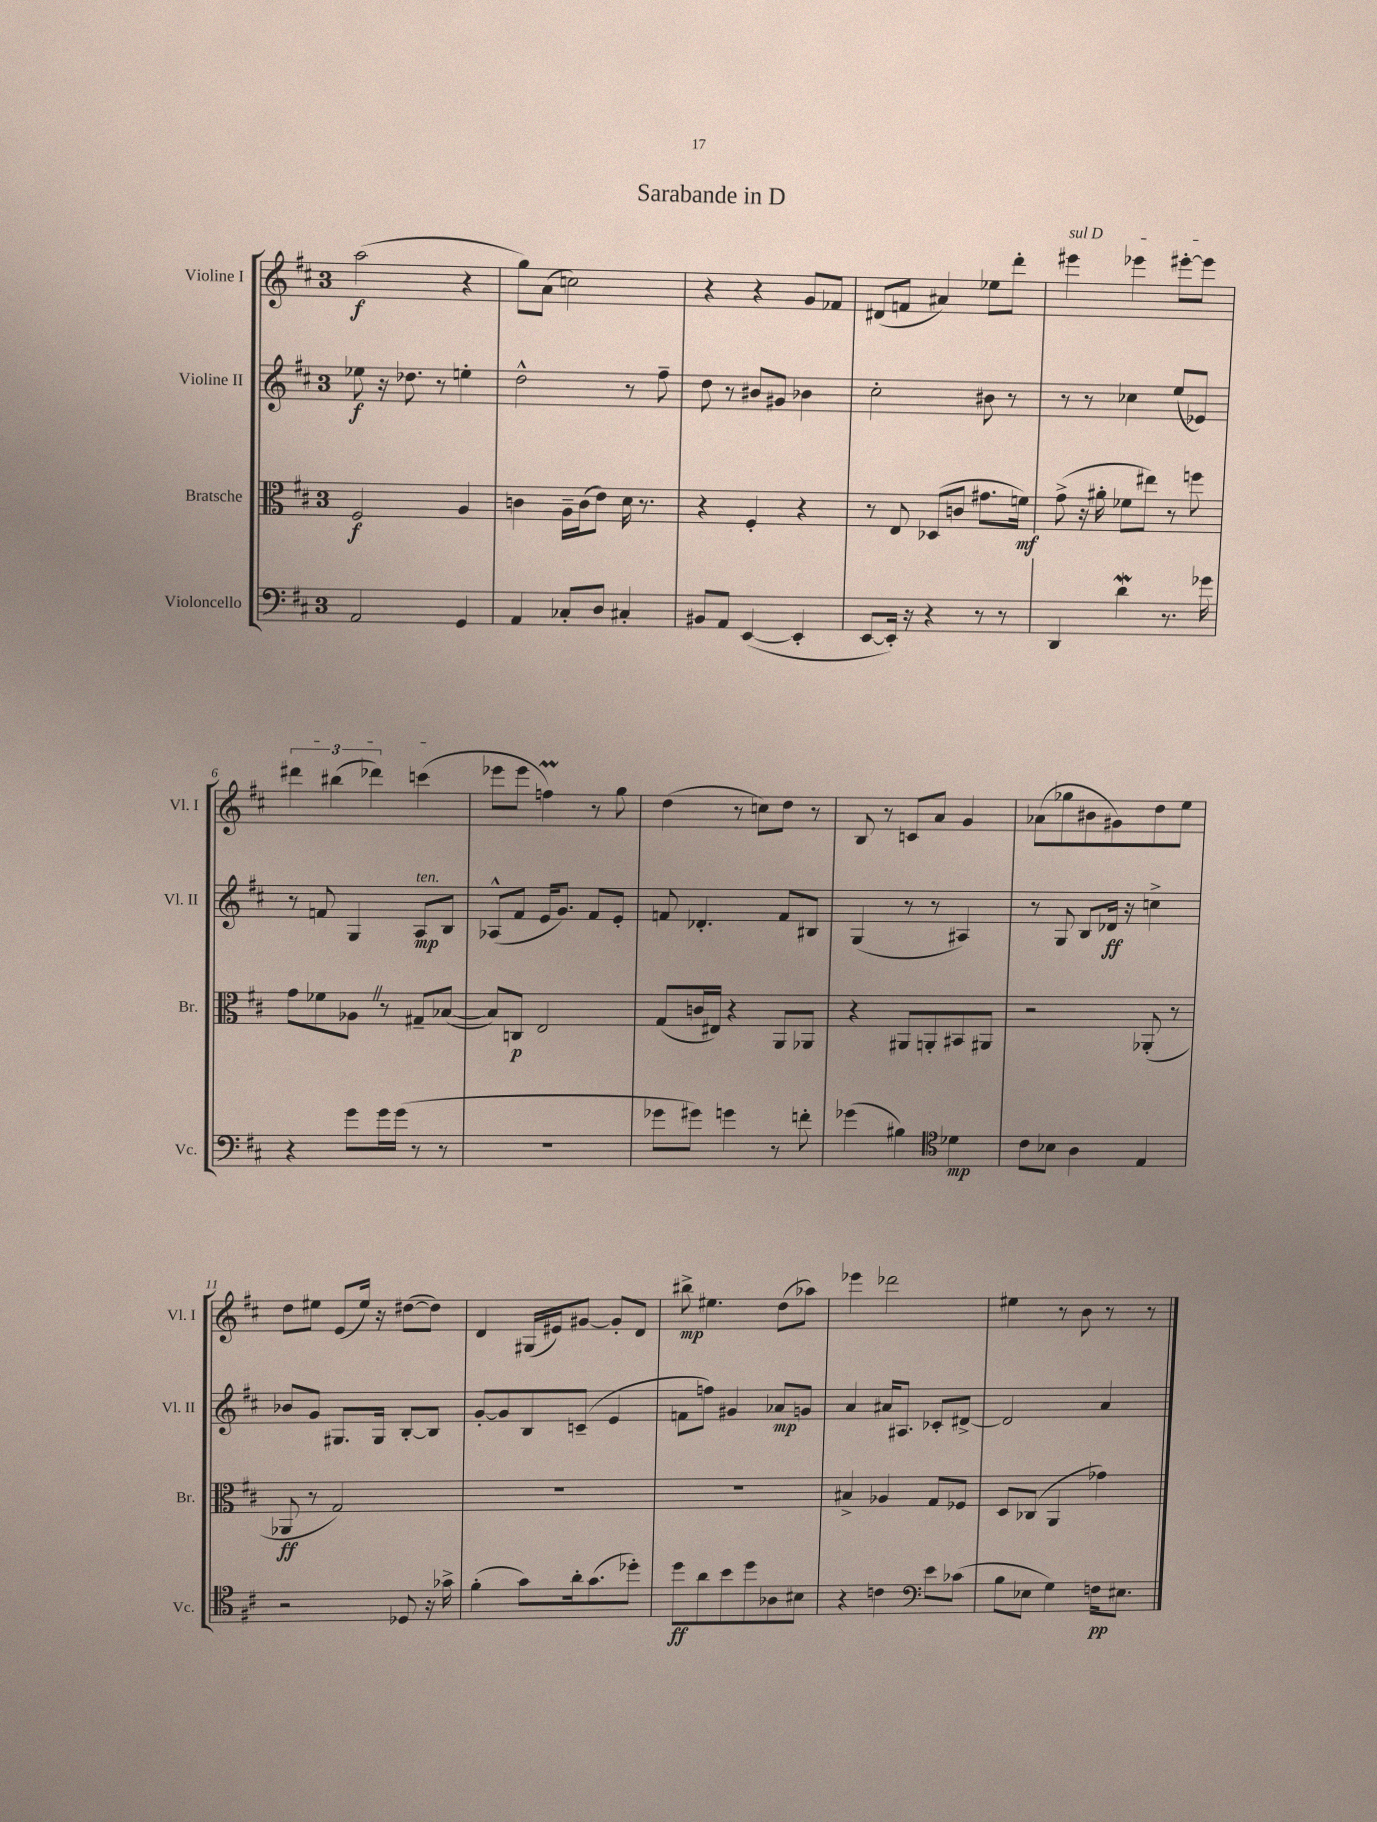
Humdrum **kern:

**kern	**kern	**kern	**kern
*staff4	*staff3	*staff2	*staff1
*clefF4	*clefC3	*clefG2	*clefG2
*k[f#c#]	*k[f#c#]	*k[f#c#]	*k[f#c#]
*M3/4	*M3/4	*M3/4	*M3/4
2AA	2F#	8ee-	(2aa
.	.	16r	.
.	.	8.dd-	.
.	.	8r	.
4GG	4A	4ee'	4r
=	=	=	=
4AA	4c	2dd^^	8gg)
.	.	.	(8a
8C-'	16A~	.	2cc)
.	(16c	.	.
8D	8e)	.	.
4C#'	16d	8r	.
.	8.r	.	.
.	.	8ff#~	.
=	=	=	=
8BB#	4r	8dd	4r
8AA	.	8r	.
([4EE	4F#'	8b#	4r
.	.	8g#	.
4EE']	4r	4b-	8g
.	.	.	8f-
=	=	=	=
[8EE	8r	2cc#'	(8d#
16EE'])	8E	.	8f
16r	.	.	.
4r	(8D-	.	4a#)
.	8c	.	.
8r	8.g#	8b#	8ee-
8r	.	8r	8ddd'
.	16f)	.	.
=	=	=	=
4DD	(8g^	8r	4eee#
.	16r	8r	.
.	16a#'	.	.
4d	8f-	4cc-	4eee-
.	8ee#)	.	.
8.r	8r	(8ee	[8eee#'
.	8ff	8e-)	8eee#]
16g-	.	.	.
=	=	=	=
4r	8g	8r	6ddd#
.	8f-	8f	.
.	.	.	(6bb#
8g	8A-	4G	.
.	.	.	6ddd-)
16g	8r	.	.
(16g	.	.	.
8r	8G#~	8A	(4ccc
8r	([8B-	8B	.
=	=	=	=
2.r	8B-])	(8A-^^	8eee-
.	8C	8f#	8eee-
.	2E	16e	4ff)
.	.	8.g)	.
.	.	8f#	8r
.	.	8e'	8gg
=	=	=	=
8g-	(8G	8f	(4dd
8g#)	16c	4.d-'	.
.	16E#)	.	.
4g	4r	.	8r
.	.	.	8cc)
8r	8AA	8f	8dd
8f'	8AA-	8B#	8r
=	=	=	=
(4g-	4r	(4G	8B
.	.	.	8r
4B#)	8AA#	8r	8c
.	8AA'	8r	8a
*clefC4	*	*	*
4d-	8BB#	4A#)	4g
.	8AA#	.	.
=	=	=	=
8c#	2r	8r	(8a-
8B-	.	8G	8gg-
4A	.	8B	8b#
.	.	16d-	8g#)
.	.	16r	.
4E	(8AA-'	4cc^	8dd
.	8r	.	8ee
=	=	=	=
2r	8AA-	8b-	8dd
.	8r	8g	8ee#
.	2G)	8.G#	(8e
.	.	.	16ee#)
.	.	16G#	16r
8D-	.	[8B'	([8dd#
16r	.	8B]	8dd#])
16g-^	.	.	.
=	=	=	=
(4f#'	2.r	[8g'	4d
.	.	8g]	.
8g)	.	8B	(16G#
.	.	.	16e#)
16a'	.	(8c~	[8g#
(8.g	.	.	.
.	.	4e	8g#']
8dd-')	.	.	8d
=	=	=	=
8dd	2.r	8f	8bb#^
8a	.	8ff)	4.ee#
8b	.	4g#	.
8dd	.	.	.
8A-	.	8a-	(8dd
8B#	.	8g	8aa-)
=	=	=	=
4r	4B#^	4a	4eee-
4c	4A-	16a#	2ddd-
.	.	8.A#	.
*clefF4	*	*	*
8e	8G	8c-'	.
(8c-	8F-	[8d#^	.
=	=	=	=
8B	8D	2d#]	4ee#
8E-	(8C-	.	.
4G)	4AA	.	8r
.	.	.	8b
16F	4g-)	4a	8r
8.E#	.	.	.
.	.	.	8r
==	==	==	==
*-	*-	*-	*-
